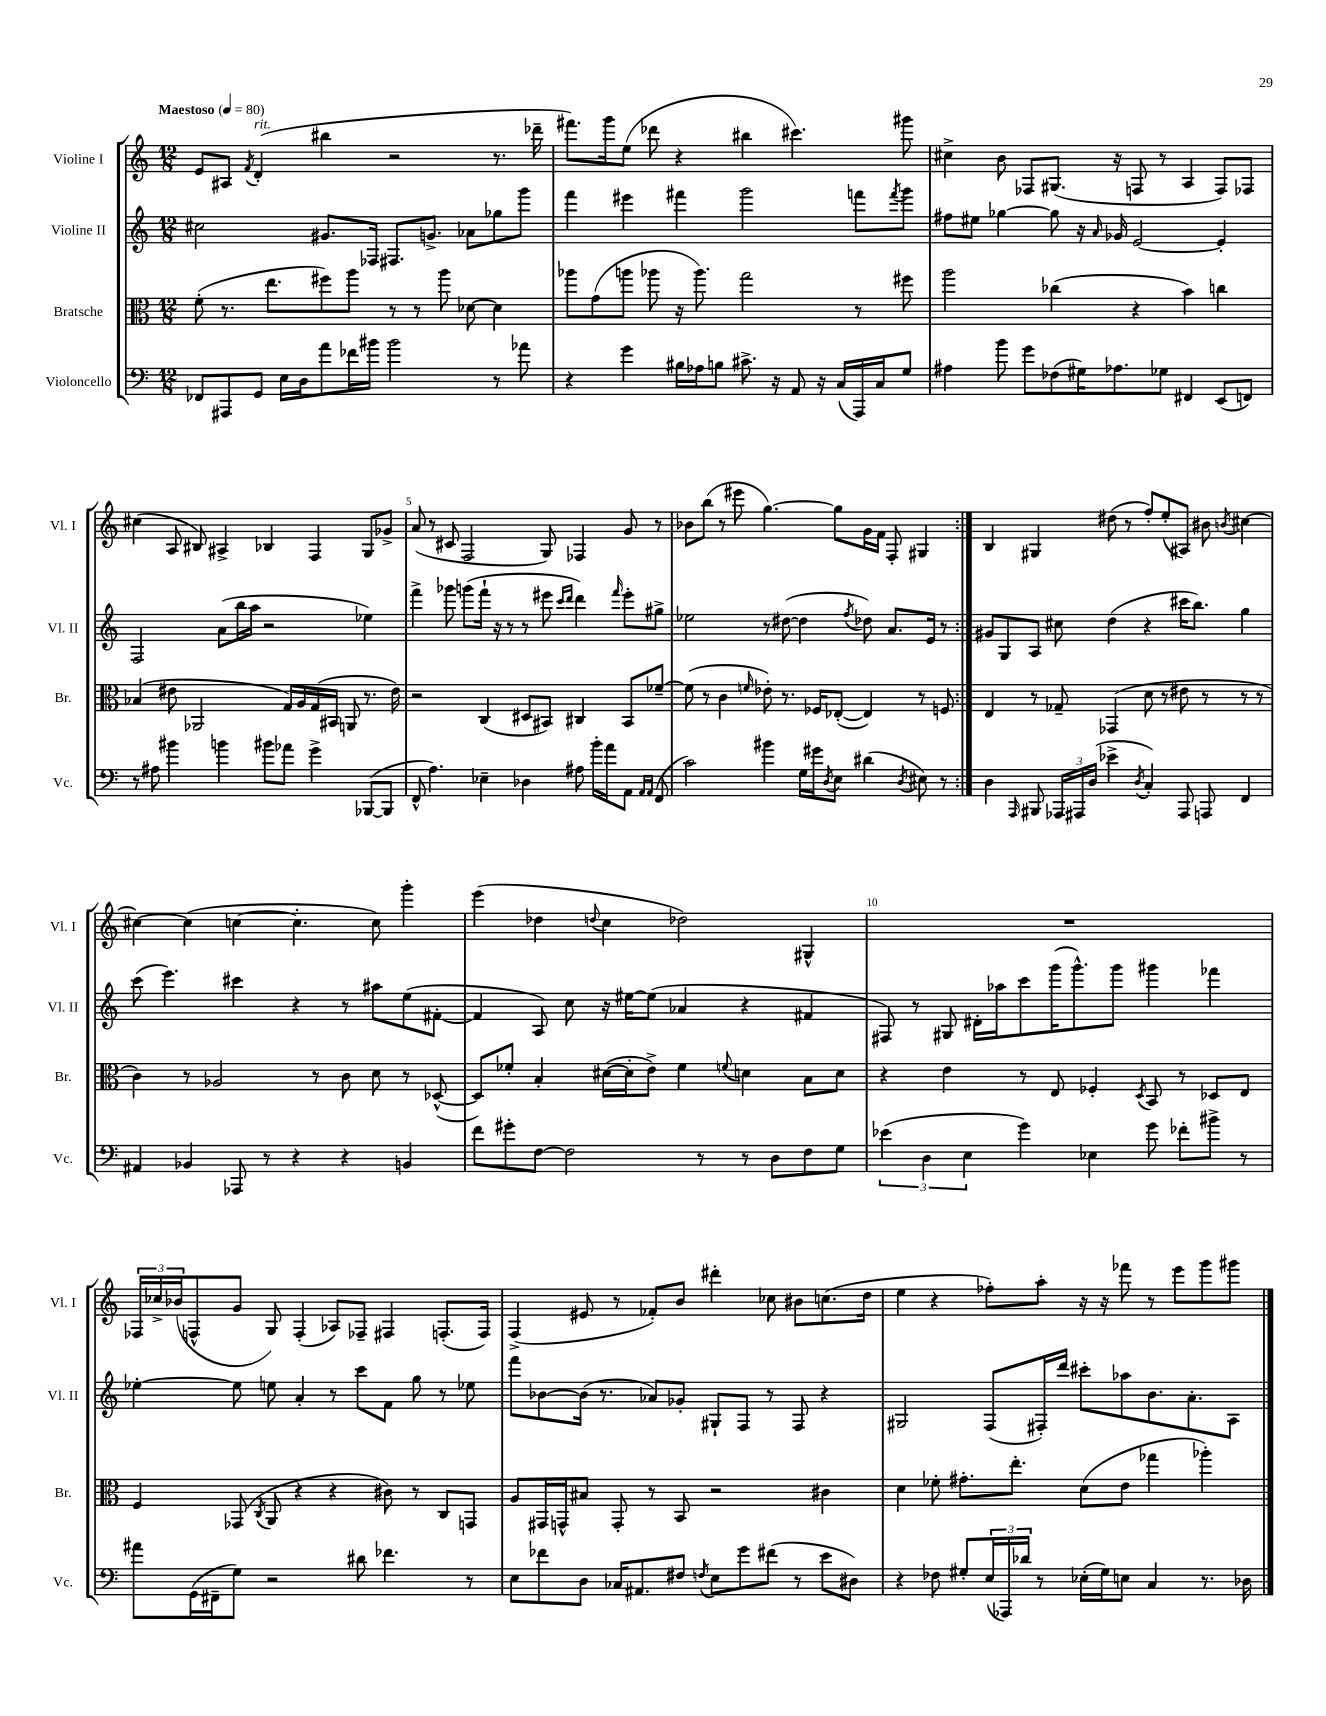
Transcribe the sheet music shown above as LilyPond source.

<<
\new StaffGroup <<
\new Staff = "s0" \with { instrumentName = "Violine I" shortInstrumentName = "Vl. I" } {
    \clef treble \key c \major \numericTimeSignature \time 12/8 \tempo "Maestoso" 4 = 80
    \repeat volta 2 { e'8 ais8 \acciaccatura { f'8 } d'4-.^\markup { \italic "rit." }( bis''4 r2 r8. des'''16-- |
    fis'''8.) g'''16 e''8( des'''8 r4 bis''4 cis'''4.) gis'''8 |
    cis''4-> b'8 fes8 gis8.( r16 f8 r8 a4 f8) fes8 |
    cis''4( a8 bis8) ais4-> bes4 f4 g8 ges'8-> |
    a'8( r8 cis'8 f2 g8) fes4 g'8 r8 |
    bes'8 b''8( r8 eis'''8 g''4.~) g''8 g'16 f'16 f8-. gis4 | }
    b4 gis4 dis''8( r8 f''8-.) e''8-.( ais8) bis'8 \acciaccatura { b'8 } cis''4~ |
    cis''4~ cis''4( c''4~ c''4.-. c''8) g'''4-. |
    e'''4( des''4 \appoggiatura { d''8 } c''4 des''2) gis4-^ |
    R1. |
    \tuplet 3/2 { fes16 ces''16-> bes'16( } f8-^ g'8 g8) f4-.( aes8) fes8-- fis4 f8.-.( f16) |
    f4->( eis'8 r8 fes'8-.) b'8 dis'''4-. ces''8 bis'8 c''8.( d''16 |
    e''4 r4 fes''8-.) a''8-. r16 r16 fes'''8 r8 e'''8 g'''8 gis'''8 \bar "|." |
}
\new Staff = "s1" \with { instrumentName = "Violine II" shortInstrumentName = "Vl. II" } {
    \clef treble \key c \major \numericTimeSignature \time 12/8
    \repeat volta 2 { cis''2 gis'8. fes16 fis8. g'8.-> aes'8 ges''8 g'''8 |
    f'''4 eis'''4 fis'''4 g'''2 f'''8 \acciaccatura { f'''8 } g'''8 |
    fis''8 eis''8 ges''4~ ges''8 r16 \grace { a'16 } ges'16 e'2~ e'4-. |
    f2 a'8( b''16 a''16 r2 ees''4) |
    f'''4-> ges'''8 g'''8( f'''16-! r16 r8 r8 eis'''8 \grace { c'''16 d'''16 } d'''4) \grace { f'''16 } eis'''8-. gis''8-> |
    ees''2 r8 dis''8~( dis''4 \acciaccatura { f''8 } des''8) a'8. e'16 r8 | }
    gis'8 g8 a8 cis''8 d''4( r4 cis'''16 b''8.) g''4 |
    c'''8( e'''4.) cis'''4 r4 r8 ais''8 e''8( fis'8~-. |
    fis'4 a8) c''8 r16 eis''16~ eis''8( aes'4 r4 fis'4 |
    fis8) r8 gis8 dis'16-. aes''16 c'''8 g'''16( g'''8.-^) g'''8 gis'''4 fes'''4 |
    ees''4~-. ees''8 e''8 a'4-. r8 c'''8 f'8 g''8 r8 ees''8 |
    f'''8 bes'8~ bes'16( r8. aes'8) ges'8-. gis8-! f8 r8 f8 r4 |
    gis2 f8( fis16-.) d'''16 cis'''8-. aes''8 b'8. a'8.-. a8 \bar "|." |
}
\new Staff = "s2" \with { instrumentName = "Bratsche" shortInstrumentName = "Br." } {
    \clef alto \key c \major \numericTimeSignature \time 12/8
    \repeat volta 2 { f'8-.( r8. e''8. fis''8) a''8 r8 r8 a''8 des'8~ des'4 |
    aes''8 g'8( a''8 aes''8 r16 aes''8.) g''2 r8 fis''8 |
    a''2 ces''4( r4 b'4) c''4 |
    bes4( eis'8 aes,2 g16) a16 g16( bis,16 a,8 r8. eis'16) |
    r2 c4( dis8 bis,8) cis4 bis,8 fes'8~-- |
    fes'8( r8 c'4 \grace { f'16 } ees'8-.) r8. fes16 ees8~-.( ees4) r8 f8 | }
    e4 r8 ges8-- ges,4( d'8 r8 eis'8 r8 r8 r8 |
    c'4) r8 aes2 r8 c'8 d'8 r8 des8~-^( |
    des8) fes'8-. b4-. dis'16~( dis'16-. e'8->) fes'4 \appoggiatura { f'8 } d'4 b8 d'8 |
    r4 e'4 r8 e8 fes4-. \acciaccatura { d8 } b,8 r8 des8 e8 |
    f4 ges,8( \acciaccatura { c8 } a,8 r4 r4 cis'8) r8 c8 g,8 |
    a8 gis,16 g,16-^ bis8 g,8-. r8 b,8 r2 cis'4 |
    d'4 fes'8-. gis'8.-. e''8.-. d'8( e'8 ges''4 aes''4-.) \bar "|." |
}
\new Staff = "s3" \with { instrumentName = "Violoncello" shortInstrumentName = "Vc." } {
    \clef bass \key c \major \numericTimeSignature \time 12/8
    \repeat volta 2 { fes,8 ais,,8 g,8 e16 d16 a'8 fes'16 bis'16 bis'2 r8 aes'8 |
    r4 g'4 bis16 aes16 b8 cis'8.-> r16 a,8 r16 c16( a,,16) c16 g8 |
    ais4 b'8 g'8 fes8( gis16) aes8. ges8 fis,4 e,8( f,8) |
    r8 ais8 bis'4 b'4 bis'8 aes'8 g'4-> bes,,8~( bes,,8 |
    f,8-^ a4.) ees4-- des4 ais8 b'16-. a'16 a,8 \grace { a,16 a,16 } f,8( |
    c'2) bis'4 g16 gis'16 \acciaccatura { d8 } e8 dis'4( \acciaccatura { d8 } eis8) r8 | }
    d4 \grace { a,,16 } bis,,8 \tuplet 3/2 { aes,,16 ais,,16 d16( } ees'4-> \acciaccatura { d8 } c4-.) ais,,8 a,,8 f,4 |
    ais,4 bes,4 aes,,8 r8 r4 r4 b,4 |
    f'8 gis'8-. f8~ f2 r8 r8 d8 f8 g8 |
    \tuplet 3/2 { ees'4( d4 e4 } g'4) ees4 g'8 fes'8-. bis'8-> r8 |
    ais'8 g,16( fis,16-- g8) r2 dis'8 fes'4. r8 |
    e8 fes'8 d8 ces16 ais,8. fis8 \acciaccatura { f8 } e8 g'8 fis'8( r8 e'8 dis8) |
    r4 fes8 gis8-. \tuplet 3/2 { e16( aes,,16) des'16 } r8 ees16-.( gis16) e8 c4 r8. des16 \bar "|." |
}
>>
>>
\layout { \context { \Score \override BarNumber.break-visibility = ##(#f #t #t) barNumberVisibility = #(every-nth-bar-number-visible 5) } }
